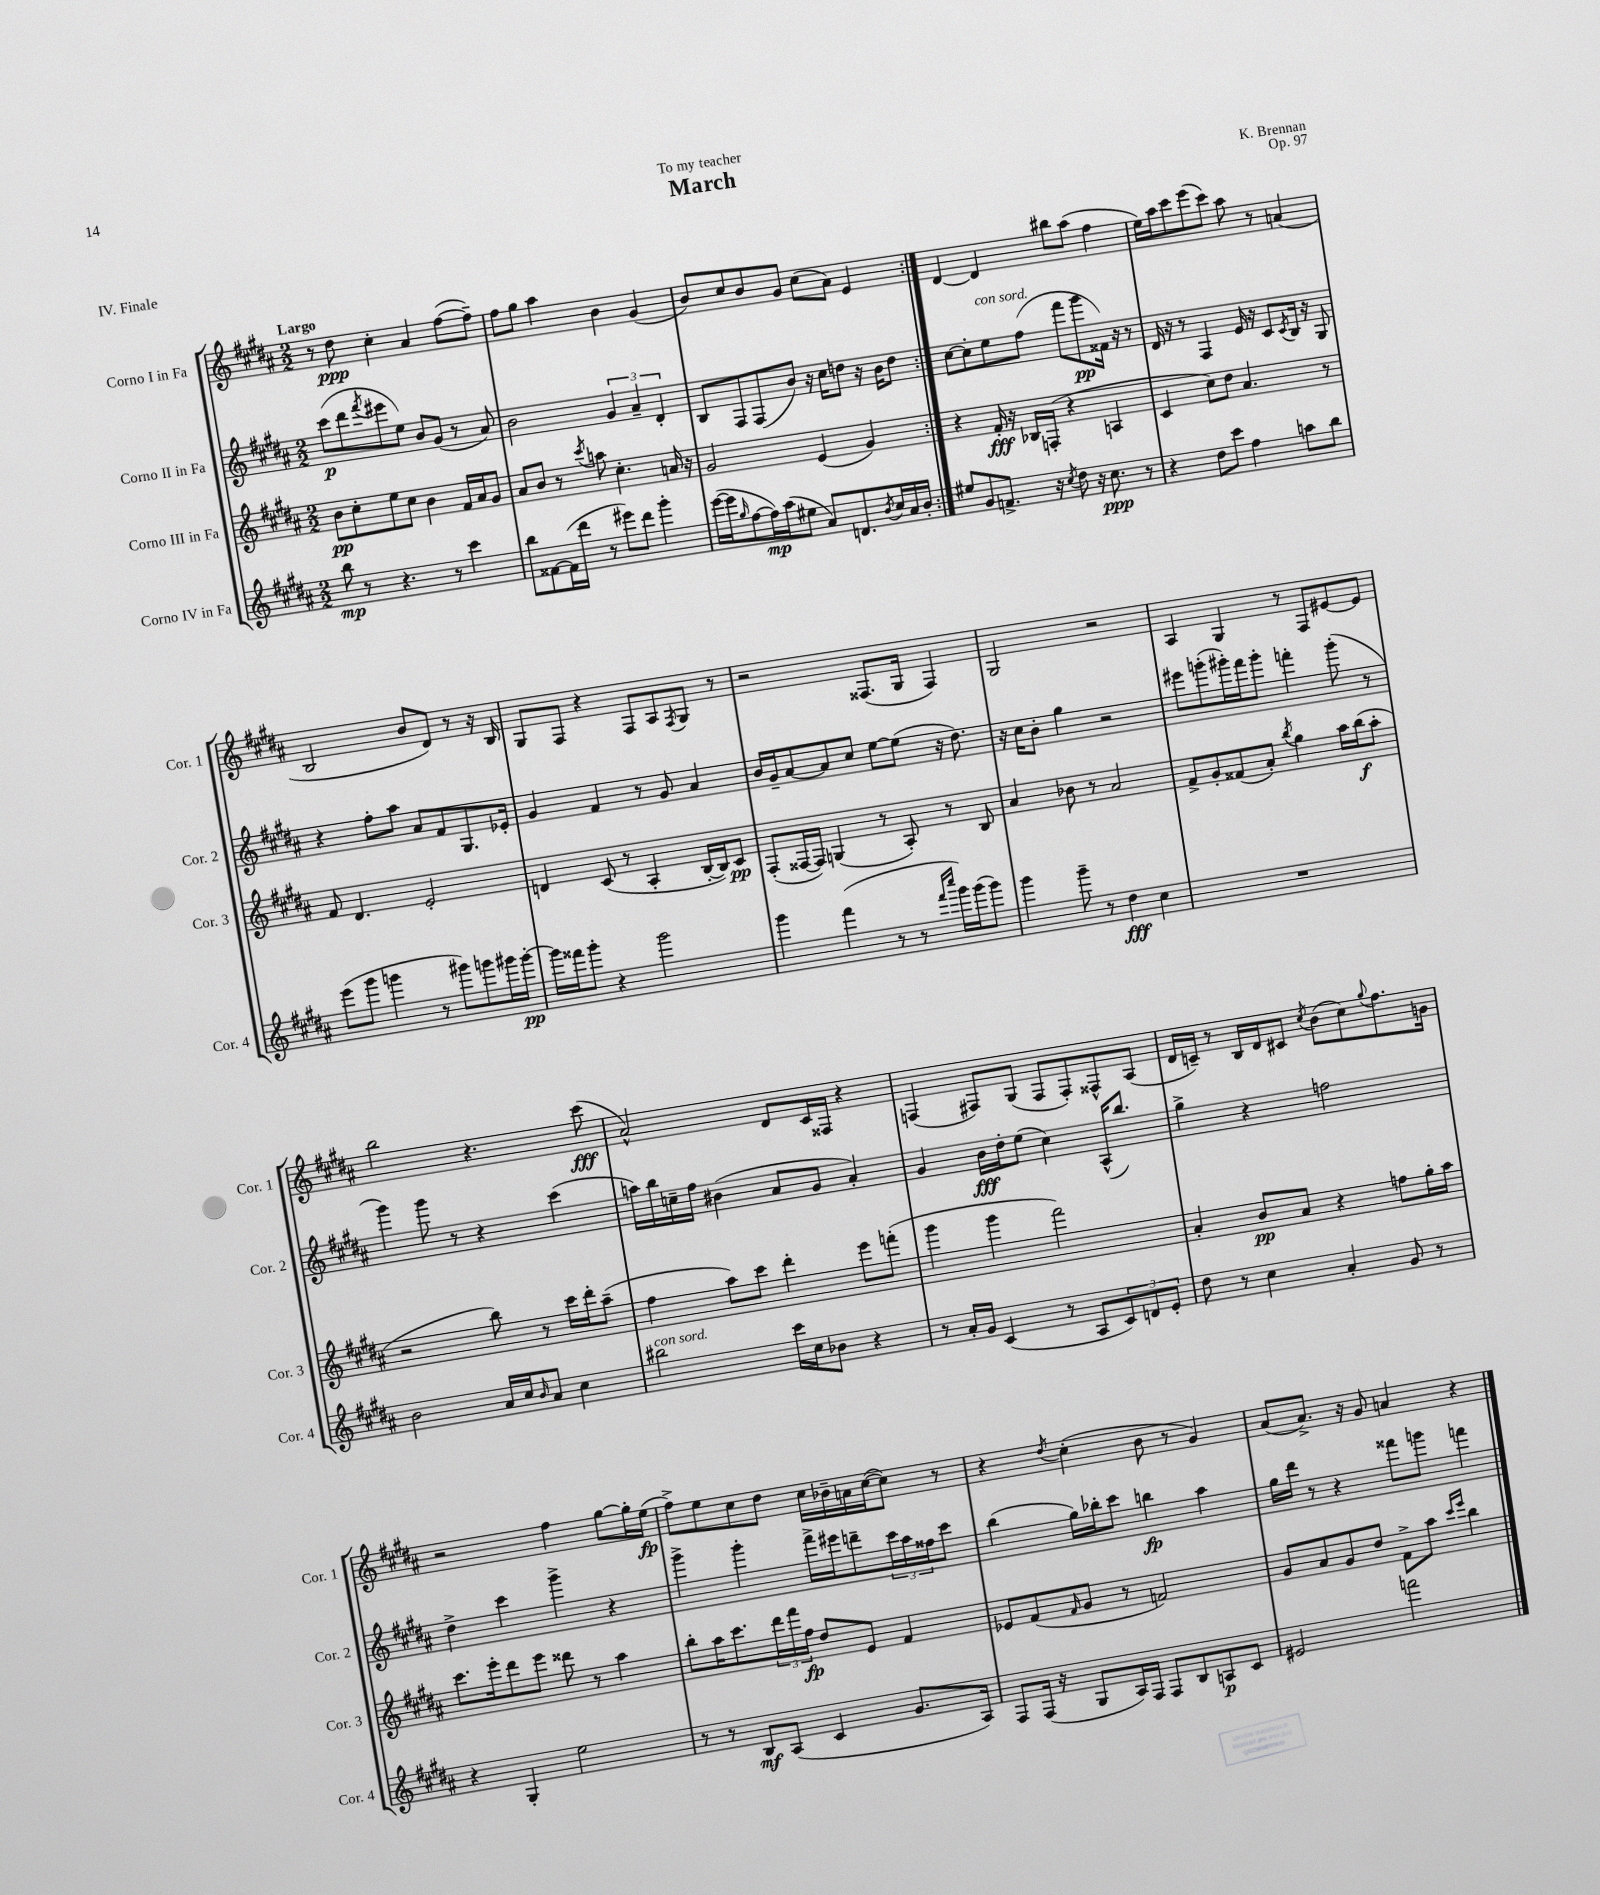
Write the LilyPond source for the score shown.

\header { title = "March" composer = "K. Brennan" dedication = "To my teacher" opus = "Op. 97" piece = "IV. Finale" }
<<
\new StaffGroup <<
\new Staff = "s0" \with { instrumentName = "Corno I in Fa" shortInstrumentName = "Cor. 1" } {
    \clef treble \key b \major \numericTimeSignature \time 2/2 \tempo "Largo"
    \repeat volta 2 { r8 dis''8\ppp cis''4-. ais'4 fis''8~( fis''8--) |
    fis''8 gis''8 ais''4 b'4 gis'4( |
    b'8) cis''8 b'8 gis'8 cis''8( ais'8) e'4 | }
    dis'4~ dis'4 bis''8 ais''8( fis''4 |
    e''16) ais''16 cis'''8 e'''8( cis'''8) ais''8 r8 a'4( |
    b2 b'8 dis'8) r8 r16 b16 |
    gis8 fis8 r4 fis8 ais8 \acciaccatura { fis8 } gis8 r8 |
    r2 fisis8.( gis16 fisis4) |
    gis2 r2 |
    ais4 gis4 r8 fis8 eis'8~ eis'8 |
    b''2 r4. cis'''8\fff( |
    ais'2-^) dis'8 cis'16 fisis16 r4 |
    f4( fis8) gis8( fis8 fis8-.) fisis8-^ ais8( |
    dis'16 c'16--) r8 b16 dis'16 cis'8 \acciaccatura { cis''8 } b'8( cis''8) \appoggiatura { gis''8 } fis''8. g'16 |
    r2 fis''4 gis''8~ gis''16-. e''16\fp( |
    fis''8->) e''8 cis''8 dis''8 cis''16 bes'16-- a'16 cis''16~( cis''8) r8 |
    r4 \acciaccatura { dis''8 } cis''4-.( b'8 r8 gis'4) |
    ais'8( ais'8.->) r16 gis'8 a'4 r4 \bar "|." |
}
\new Staff = "s1" \with { instrumentName = "Corno II in Fa" shortInstrumentName = "Cor. 2" } {
    \clef treble \key b \major \numericTimeSignature \time 2/2
    \repeat volta 2 { cis'''8\p( dis'''8 \acciaccatura { fis'''8 } eis'''8 e''8) b'8 gis'8( r8 ais'8) |
    b'2 \tuplet 3/2 { gis'4 ais'4-- dis'4-. } |
    b8 fis8 fis8( b'8) r16 cis''16 d''8 r16 b'16 d''8 | }
    cis''8~ cis''8-. e''8^\markup { \italic "con sord." } fis''8( fis'''8 gis'''8\pp fisis'16) r16 r8 |
    dis'16 r16 r8 fis4 e'16 r16 cis'8 \acciaccatura { cis'8 } b16 r16 gis8 |
    r4 fis''8-. ais''8 ais'8 fis'8 gis8. ees'16-. |
    gis'4 fis'4 r8 gis'8 ais'4 |
    b'16 gis'16-- ais'8~ ais'8 cis''8 e''8~ e''8( r16 dis''8.) |
    r16 cis''16 b'8-. gis''4 r2 |
    eis'''8 g'''8-.( gis'''16-.) fis'''16 gis'''8-. f'''4-. gis'''8-.( r8 |
    gis'''4) gis'''8 r8 r4 cis'''4( |
    a''16) b''16 c''16-- fis''16 bis'4( ais'8 gis'8 ais'4-.) |
    gis'4 b'16\fff dis''16-. e''8( cis''4) ais16-^( b''8.) |
    gis''4-> r4 f''2 |
    dis''4-> cis'''4 gis'''4-> r4 |
    gis'''4-> gis'''4-. fis'''16-> eis'''16 d'''8-- \tuplet 3/2 { cis'''16 ais''16 fisis''16 } cis'''8 |
    b''4( gis''16) bes''16-. cis'''8 b''4\fp ais''4 |
    gis''16 dis'''16 r8 r4 fisis'''8 g'''8 f'''4 \bar "|." |
}
\new Staff = "s2" \with { instrumentName = "Corno III in Fa" shortInstrumentName = "Cor. 3" } {
    \clef treble \key b \major \numericTimeSignature \time 2/2
    \repeat volta 2 { b'8\pp cis''8-. e''8 cis''8 b'4 fis'16 ais'16 gis'8 |
    ais'8 b'8 r8 \acciaccatura { cis'''8 } a''8 cis''4.-. a'16 r16 |
    gis'2 e'4( gis'4) | }
    r4 fis'16-.\fff r16 bes16 f16-.( r4 a4 |
    cis'4 cis''8) dis''8 ais'4. r8 |
    fis'8 dis'4. e'2-. |
    d'4 cis'8( r8 ais4-. b16~-. b16) cis'8\pp |
    fis8-.( fisis16~ fisis16) g4( r8 ais8-.) r8 b8 |
    ais'4 bes'8 r8 ais'2 |
    fis'8-> gis'8-. fisis'8( ais'8-.) \acciaccatura { b''8 } gis''4 ais''16 b''16\f( ais''8-. |
    r2 b''8) r8 cis'''16 dis'''16-. ais''8--( |
    fis''4 ais''8) cis'''8 dis'''4-. e'''8 f'''8-.( |
    gis'''4 gis'''4 fis'''2) |
    ais'4-. b'8\pp ais'8 r4 f''8 gis''16-. ais''16 |
    cis'''8. e'''16-. dis'''8 e'''8 disis'''8 r8 ais''4 |
    b''8-. ais''16 cis'''8. \tuplet 3/2 { dis'''16 fis'''16 fis''16\fp } dis''8 e'8 fis'4 |
    ees'8 fis'8( \grace { fis'16 } gis'8 r8 f'2) |
    gis'8 ais'8 gis'8 dis''8 fis'8-> ais''8 \grace { cis'''16 e'''16 } b''4 \bar "|." |
}
\new Staff = "s3" \with { instrumentName = "Corno IV in Fa" shortInstrumentName = "Cor. 4" } {
    \clef treble \key b \major \numericTimeSignature \time 2/2
    \repeat volta 2 { b''8\mp r8 r4. r8 cis'''4 |
    b''8 fisis'8~ fisis'16( dis'''16 r8 eis'''8) dis'''8 gis'''4-. |
    e'''16~( e'''16 \grace { gis''16 } fis''8~ fis''16\mp) ais''16( eis''8 ais'8) d'8. \acciaccatura { b'8 } cis''16 ais'16 b'16-. | }
    eis''8 gis'8 f'8.-> r16 \acciaccatura { cis''8 } dis''8 r16 cis''8.\ppp r8 |
    r4 dis''8 cis'''8 fis''4 a''8 b''8 |
    e'''8( gis'''8 g'''4 r8 gis'''8) g'''8 gis'''16 gis'''16~-.\pp |
    gis'''16 fisis'''16 gis'''8-. r4 gis'''2 |
    gis'''4 fis'''4( r8 r8 \grace { fis'''16 cis''''16 } gis'''16) gis'''16( gis'''8) |
    gis'''4 gis'''8-- r8 dis''4\fff cis''4 |
    R1 |
    b'2 ais'16 cis''16 \grace { b'16 } ais'8 cis''4 |
    bis''2^\markup { \italic "con sord." } cis'''16 cis''16 bes'8 r4 |
    r8 ais'16-. gis'16 cis'4( r8 ais8 \tuplet 3/2 { cis'8) d'8 e'8-. } |
    dis''8 r8 cis''4 ais'4-. gis'8 r8 |
    r4 gis4-. e''2 |
    r8 r8 b8\mf ais8( cis'4 gis'8. ais16) |
    fis8 fis16( r16 gis8 ais16) fis16 fis8 b8 a8\p cis'8 |
    eis'2 f'''2 \bar "|." |
}
>>
>>
\layout { \context { \Score \remove "Bar_number_engraver" } }
